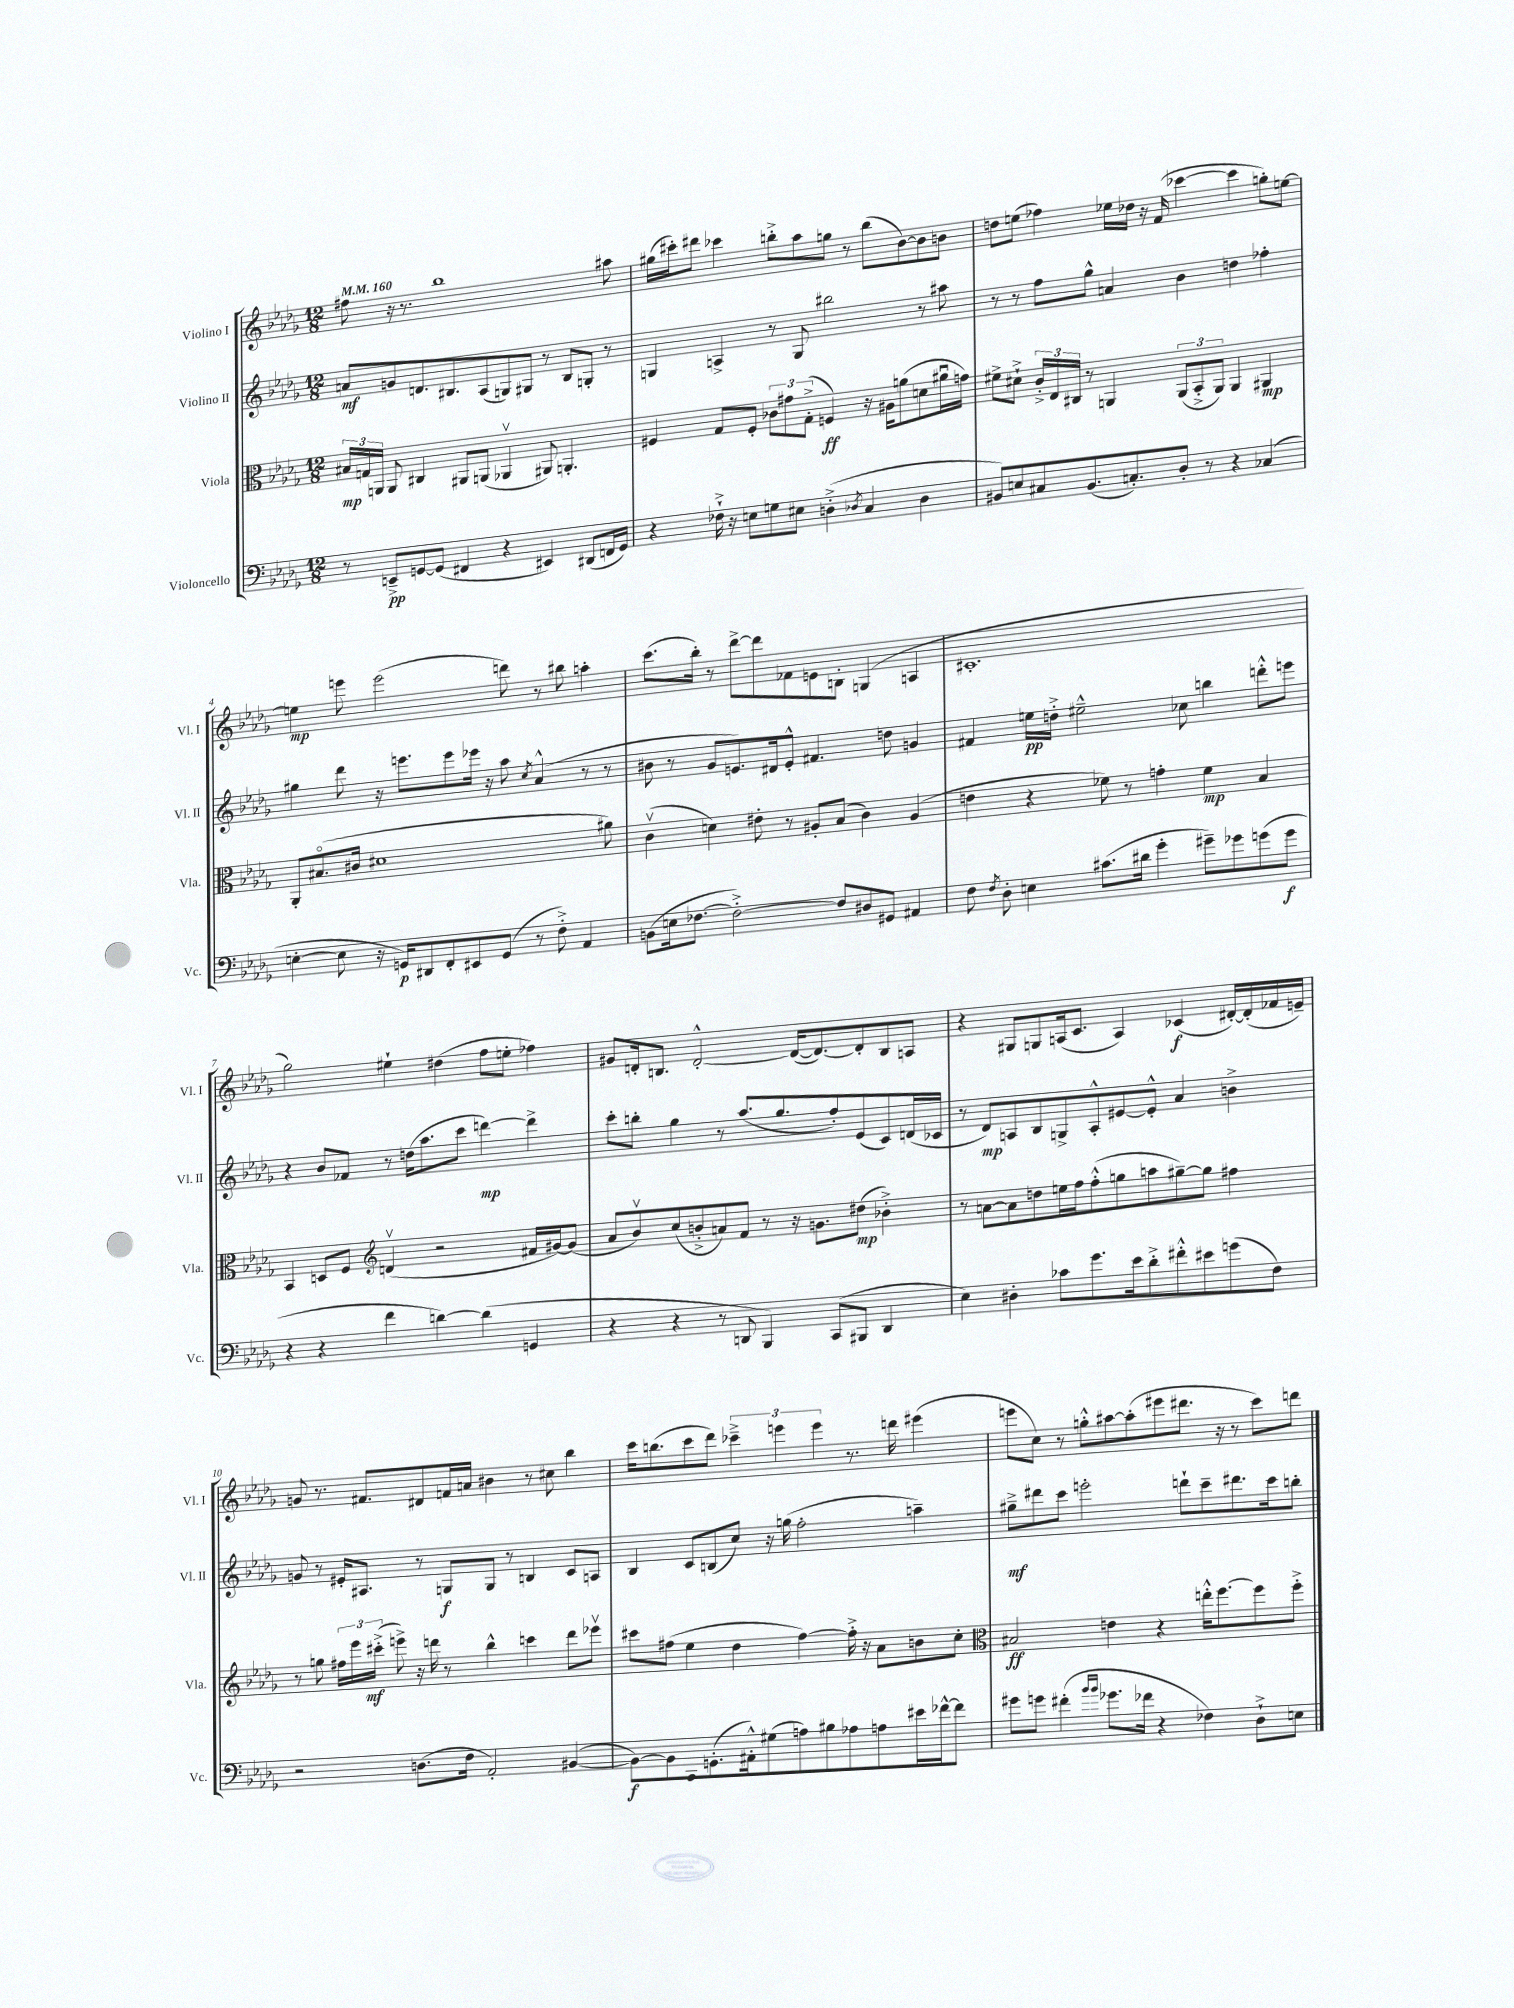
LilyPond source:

<<
\new StaffGroup <<
\new Staff = "s0" \with { instrumentName = "Violino I" shortInstrumentName = "Vl. I" } {
    \clef treble \key des \major \numericTimeSignature \time 12/8 \tempo 4 = 160
    \autoBeamOff fis''8 r16 r8. bes''1 ais''8 |
    gis''16[( cis'''16-.) dis'''8] ces'''4 b''8[-.-> aes''8 g''8] r8 b''8[( bes'8~) bes'8 b'8] |
    d''8[ e''8]( fes''4) ees''16[ des''16] r16 f'16( ces'''4~ ces'''4 g''8[-.) e''8]~ |
    e''4\mp e'''8 e'''2( d'''8) r8 bis''8 a''4-. |
    c'''8.[( bes''16]-.) r8 des'''8[~-> des'''8 fes'8 e'8 b8]-. g4( a4 |
    cis'1.-. |
    ges''2) eis''4-! dis''4( f''8[ e''8]-. fes''4) |
    gis'8[ d'16-. b8.] d'2~-.-^ d'16[~( d'8.~) d'8-. b8 a8] |
    r4 gis8[ g8 a16( c'8.] a4) ces'4\f( dis'16[~-.) dis'16-.( fes'16 e'16]--) |
    g'8 r8. fis'8.[ dis'8 f'16 a'16] bis'4 r8 cis''8 bes''4 |
    c'''16[ b''8.( c'''8 des'''8]) \tuplet 3/2 { ces'''4---> e'''4 e'''4 } r8. d'''16 eis'''4( |
    e'''8[ c''8]) r8 g''8[-.-^ ais''8~ ais''8-.( eis'''8 dis'''8.] r16 r8 c'''8[) d'''8] \bar "|." |
}
\new Staff = "s1" \with { instrumentName = "Violino II" shortInstrumentName = "Vl. II" } {
    \clef treble \key des \major \numericTimeSignature \time 12/8
    \autoBeamOff a'8[\mf g'8 d'8. bis8. aes8( g8) gis8] r8 bis8[ g8]-. r8 |
    g4 a4-> r8 g8 bis''2 r8 ais''8 |
    r8 r8 f''8[ ges''8]-^ a'4 bes'4 d''4 fes''4-. |
    gis''4 des'''8 r16 e'''8.[ e'''8 ees'''16] r16 aes''8 \acciaccatura { c''8 } aes'4-^( r8 r8 |
    bis'8 r8 ges'8[ e'8.) dis'16 e'8]-.-^ fis'4. d''8 g'4 |
    fis'4 e''16[\pp d''16]-.-> eis''2---^ ces''8 b''4 d'''8[-.-^ e'''8] |
    r4 bes'8[ fes'8] r8 d''16[( aes''8. c'''8] d'''4~\mp) d'''4-> |
    c'''8[-. b''8]-. ges''4 r8 aes''8.[( ges''8. f''8-.) ees'8( c'8) d'16( ces'16] |
    r8 des'8[\mp) a8 bes8 g8-> a8-.-^ eis'8~ eis'8]-.-^ aes'4 b'4-> |
    g'8 r8 eis'16[-. ais8.] r8 g8[\f g8] r8 b4 c'8[ a8] |
    bes4 c'8[ b8( c''8]) r16 g''16( f''2-. a''4--) |
    gis''8[--->\mf dis'''8 c'''8] e'''2-. d'''8[-! c'''8-- dis'''8. c'''16 b''8]-. \bar "|." |
}
\new Staff = "s2" \with { instrumentName = "Viola" shortInstrumentName = "Vla." } {
    \clef alto \key des \major \numericTimeSignature \time 12/8
    \autoBeamOff \tuplet 3/2 { bis16[\mp g16 a,16] } a,8 cis4 ais,8[ a,8]( aes,4\upbow ais,8) a,4.-. |
    fis4 ges8[ fis8]-. \tuplet 3/2 { ces'8[ gis'8 ges8]-.->( } f4\ff) r16 ais16[ a'8( d'8 ais'16\downbow g'16]) |
    fis'8[-> dis'8]-!-> \tuplet 3/2 { c'16[-.-> ees16 cis16] } r8 a,4 \tuplet 3/2 { a,8[( bes,8-.-> a,8]) } a,4 ais,4\mp |
    aes,8[-. bis8.\flageolet( cis'16] dis'1 ais'8) |
    c'4\upbow( d'4) eis'8-. r8 ais8[-. bes8]( c'4) ais4( |
    e'4 r4 fes'8) r8 g'4-. fes'4\mp bes4 |
    bes,4 d8[ f8] \clef treble d'4\upbow( r2 fis'16[ gis'16~) gis'8]( |
    aes'8[ bes'8\upbow) c''8( b'8-.-> a'8) f'8] r8 r16 g'8.[ dis''8]\mp( bes'4-.->) |
    r8 a'8[~ a'8 d''8 e''16 f''16 f''8-.-^( g''8 a''8 gis''8~--) gis''8] fis''4 |
    r8 g''8 \tuplet 3/2 { fis''16[ ees'''16 cis'''16]-.->\mf( } e'''8->) r16 d'''16 r8 bes''4-^ c'''4 d'''8[ ees'''8]\upbow |
    cis'''8[ fis''8]( ees''4 des''4 fis''4~) fis''16-.-> r16 aes'8[ b'8 c''8]-. |
    \clef alto bis2\ff e'4 r4 e''16[-.-^ f''8.~ f''8 f''8]-.-> \bar "|." |
}
\new Staff = "s3" \with { instrumentName = "Violoncello" shortInstrumentName = "Vc." } {
    \clef bass \key des \major \numericTimeSignature \time 12/8
    \autoBeamOff r8 e,8[--->\pp g,8~ g,8]( fis,4 r4 eis,4) dis,8[( f,16 g,16]) |
    r4 fes16-!-> r16 e8[ g8 eis8] d4-.->( \acciaccatura { des8 } c4 des4 |
    bis,8[) e8 cis8 bis,8.( c8.-.) des8]-. r8 r4 ces4( |
    e4~-. e8 r16 g,16[\p) dis,8 f,8-. eis,8 g,8]( r8 f8-.->) aes,4 |
    b,8[( e16 fes8.]~ fes2~-.->) fes8[ dis8 gis,8] ais,4 |
    f8 \acciaccatura { f8 } des8-. e4 cis'8.[( dis'16] ges'4-. gis'8[--) ges'8 g'8( g'8]\f |
    r4 r4 f'4 d'4~) d'4( g,4 |
    r4 r4 r8 d,8 bes,,4) c,8[( bis,,8] d,4 |
    ees4) dis4-. ces'8[ ges'8. ees'16 des'8-.-> fis'8-.-^ eis'8 g'8( f8]) |
    r2 d8.[( f16] aes,2-.) bis,4~( |
    bis,8[~\f) bis,8 c,8 g,8.-.( ais,16-.-^) gis8( a8) bis8 aes8 a8 eis'16 fes'16~-^ fes'8] |
    gis'8[ g'8] fis'4-.( \grace { bes'16[ bes'16] } ges'8.[ fes'16] r4 fes4) des8[-!-> e8] \bar "|." |
}
>>
>>
